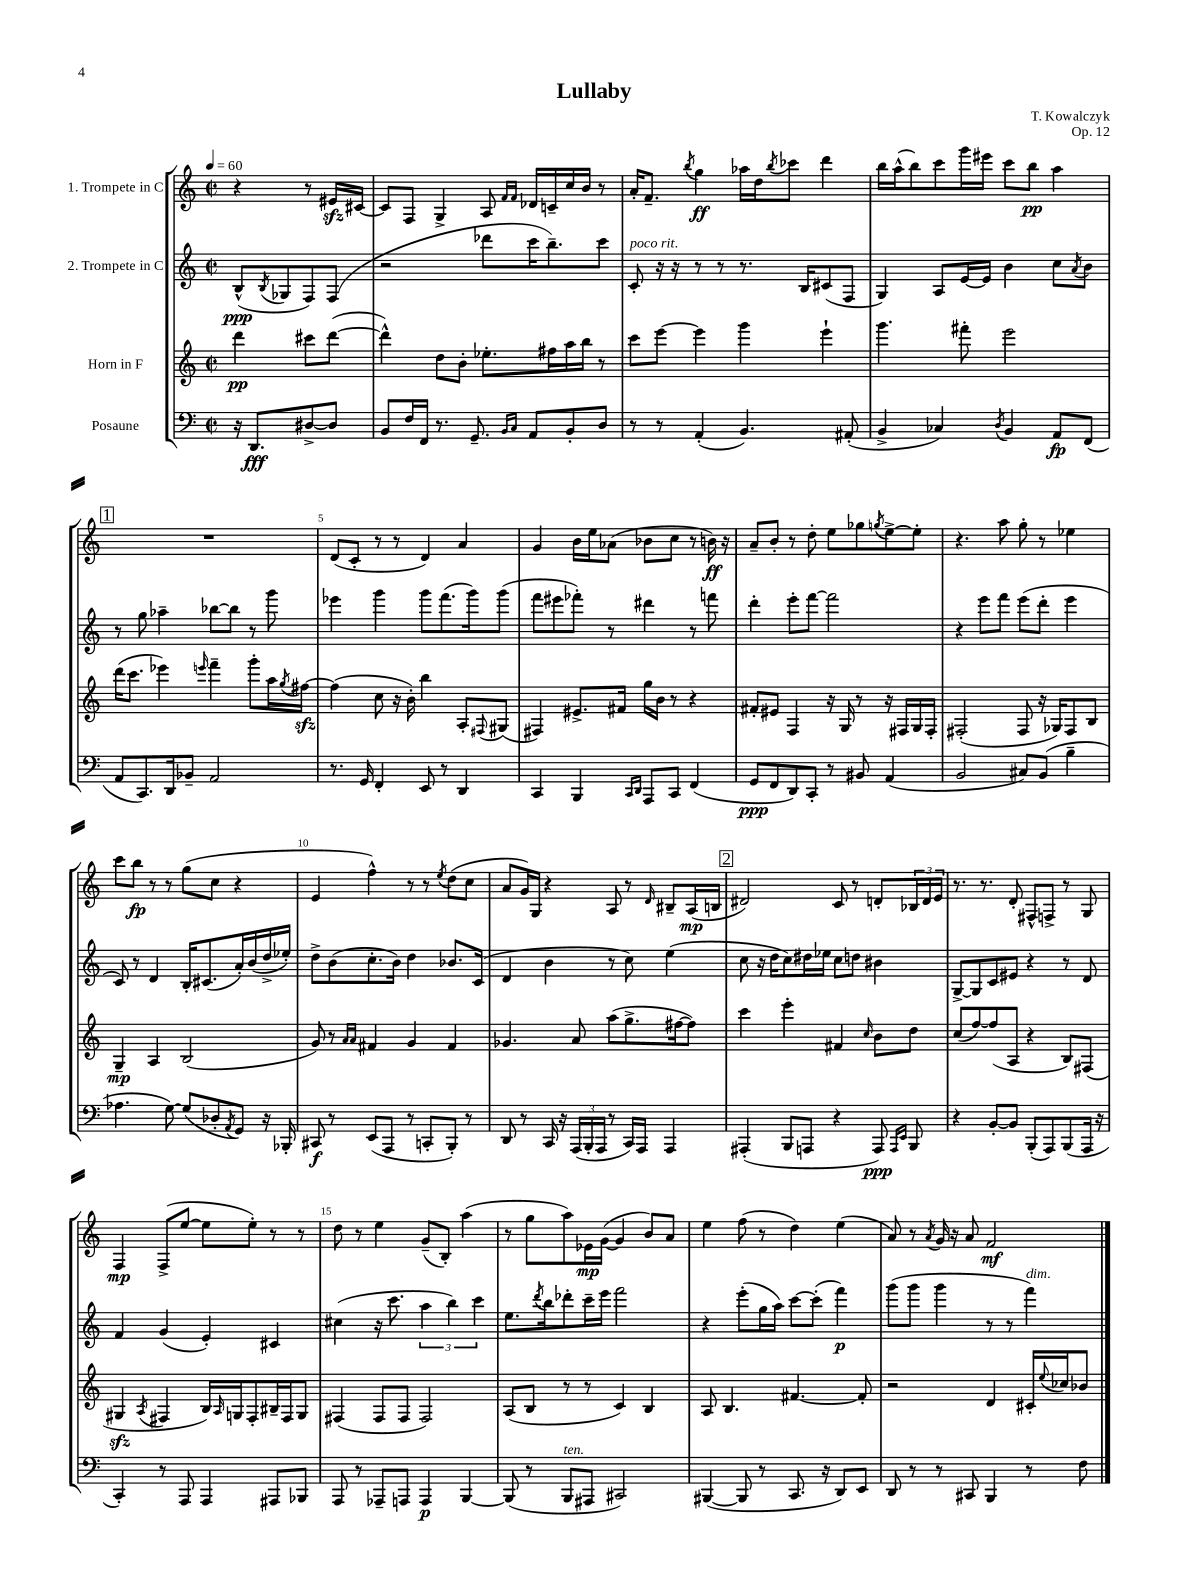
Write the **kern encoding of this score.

**kern	**kern	**kern	**kern
*staff4	*staff3	*staff2	*staff1
*clefF4	*clefG2	*clefG2	*clefG2
*k[]	*k[]	*k[]	*k[]
*M2/2	*M2/2	*M2/2	*M2/2
*met(c|)	*met(c|)	*met(c|)	*met(c|)
*MM60	*MM60	*MM60	*MM60
16r	4ddd	(8B^^	4r
8.DD	.	.	.
.	.	8qB	.
.	.	8G-	.
[8D#^	8ccc#	8F)	8r
8D#]	([8ddd	(8F	16e#
.	.	.	[16c#
=	=	=	=
8BB	4ddd^^])	2r	8c#]
16F	.	.	8F
16FF	.	.	.
8.r	8dd	.	4G^
.	8b'	.	.
8.GG~	.	.	.
.	8.ee-'	8ddd-	8A
16qqBB	.	.	16qqf
16qqC	.	.	16qqf
8AA	.	16ccc	16d-
.	16ff#	8.bb~)	16c~
8BB'	16aa	.	16cc
.	16bb	.	16b
8D	8r	8ccc	8r
=	=	=	=
8r	8ccc	8c'	16a'
.	.	.	8.f~
8r	[8eee	16r	.
.	.	16r	.
.	.	.	8qbb
(4AA'	4eee]	8r	4gg
.	.	8r	.
4.BB)	4ggg	8.r	16aa-
.	.	.	16dd
.	.	.	8qbb
.	.	.	8ccc-
.	.	16B	.
.	4eee`	(8c#	4ddd
(8AA#'	.	8F	.
=	=	=	=
4BB^	4.ggg	4G)	16bb
.	.	.	(16aa^^
.	.	.	8bb)
4C-)	.	8A	8ccc
.	8fff#'	[16e	16ggg
.	.	16e]	16eee#
8qD	.	.	.
4BB	2eee	4b	8ccc
.	.	.	8bb
8AA	.	8cc	4aa
.	.	8qa	.
(8FF	.	8b	.
=	=	=	=
8AA	(16ddd	8r	1r
.	8.ccc	.	.
8.CC)	.	8gg	.
.	4eee-)	4aa-~	.
16DD	.	.	.
8BB-~	.	.	.
.	16qqeee	.	.
2AA	4fff~	[8bb-	.
.	.	8bb-]	.
.	8ggg'	8r	.
.	16aa	8ggg	.
.	8qgg	.	.
.	[16ff#	.	.
=	=	=	=
8.r	(4ff#]	4eee-	(8d
.	.	.	8c'
16GG	.	.	.
4FF'	8cc	4ggg	8r
.	16r	.	8r
.	16b')	.	.
8EE	4bb	8ggg	4d)
8r	.	(8.fff	.
4DD	8A'	.	4a
.	.	16ggg)	.
.	8qqF#	.	.
.	(8G#	(8ggg	.
=	=	=	=
4CC	4F#)	8fff	4g
.	.	8eee#	.
4BBB	8.e#^	8fff-')	16b
.	.	.	16ee
.	.	8r	(8a-
.	16f#	.	.
16qqCC	.	.	.
16qqDD	.	.	.
8AAA	16gg	4ddd#	8b-
.	16b	.	.
8CC	8r	.	8cc
(4FF	4r	8r	8r
.	.	8fff	16b)
.	.	.	16r
=	=	=	=
8GG	8f#'	4ddd'	8a~
8FF	8e#	.	8b'
8DD)	4F	8eee'	8r
8CC'	.	[8fff	8dd'
8r	16r	2fff]	8ee
.	16G	.	.
8BB#	8r	.	8gg-
.	.	.	8qgg
(4AA	16r	.	[8ee^
.	16F#	.	.
.	16G	.	8ee']
.	16F#'	.	.
=	=	=	=
2BB	(2F#'	4r	4.r
.	.	8eee	.
.	.	8fff	8aa
8C#)	8F#	(8eee	8gg'
(8BB	16r	8ddd'	8r
.	16G-)	.	.
4B~	8F#	4eee	4ee-
.	8B	.	.
=	=	=	=
4.A-	4G~	8c)	8ccc
.	.	8r	8bb
.	4A	4d	8r
[8G)	.	.	8r
(8G]	(2B	16B'	(8gg
.	.	(8.c#	.
8D-'	.	.	8cc
8qAA	.	.	.
8GG)	.	16a')	4r
.	.	(16b	.
16r	.	16dd^	.
16BBB-'	.	16ee-')	.
=	=	=	=
8CC#	8g)	8dd^	4e
8r	8r	(8b	.
.	16qqa	.	.
.	16qqa	.	.
(8EE	4f#	8.cc'	4ff^^)
8AAA	.	.	.
.	.	16b)	.
8r	4g	4dd	8r
8CC'	.	.	8r
.	.	.	8qee
8BBB')	4f#	8.b-	(8dd
8r	.	.	8cc
.	.	(16c	.
=	=	=	=
8DD	4.g-	4d	8a
8r	.	.	16g)
.	.	.	16G
16CC	.	4b	4r
16r	.	.	.
(24AAA	8a	.	.
24BBB'	.	.	.
24AAA	.	.	.
8r	(8aa	8r	8A
16CC)	8.gg^	8cc)	8r
16AAA	.	.	.
.	.	.	16qqd
4AAA	.	(4ee	8B#~
.	[16ff#	.	.
.	8ff#])	.	(16A
.	.	.	16B
=	=	=	=
(4AAA#'	4ccc	8cc	2d#)
.	.	16r	.
.	.	16dd	.
8BBB	4eee'	8cc)	.
8AAA	.	16dd#	.
.	.	16ee-	.
4r	4f#	8cc	8c
.	.	8dd	8r
.	16qqcc	.	.
8AAA)	8b	4b#	8d'
16qqAAA	.	.	.
16qqEE	.	.	.
8BBB	8dd	.	24B-
.	.	.	24d
.	.	.	24e
=	=	=	=
4r	(8cc	[8G^	8.r
.	[8ff)	8G]	.
.	.	.	8.r
[8BB'	(8ff]	8c	.
8BB]	8A	8e#	8d'
(8BBB'	4r	4r	8F#^^
8AAA)	.	.	8F^
(8BBB	8B)	8r	8r
16AAA	(8F#	8d	8G
16r	.	.	.
=	=	=	=
4CC')	4G#	4f	4F
.	8qA	.	.
8r	4F#	(4g	(8F^
8AAA	.	.	[8ee
4AAA	16B)	4e')	8ee]
.	16qqA	.	.
.	16G	.	.
.	8F#'	.	8ee')
8AAA#	16B#~	4c#	8r
.	16F#	.	.
8BBB-	8G	.	8r
=	=	=	=
8AAA	(4F#	(4cc#	8dd
8r	.	.	8r
8AAA-~	8F#	16r	4ee
.	.	8.ccc	.
8AAA	8F#	.	.
4AAA	2F#)	6aa	(8g~
.	.	.	8B')
.	.	6bb)	.
[4BBB	.	.	(4aa
.	.	6ccc	.
=	=	=	=
(8BBB]	(8A	8.ee	8r
8r	8B	.	8gg
.	.	8qddd	.
.	.	16bb	.
8BBB	8r	8ddd-'	8aa)
8AAA#	8r	16ccc~	16e-
.	.	16eee	([16g
2CC#)	4c)	2fff	4g]
.	4B	.	8b)
.	.	.	8a
=	=	=	=
([4BBB#	8A	4r	4ee
.	4.B	.	.
8BBB#]	.	(8eee'	(8ff
8r	.	16gg	8r
.	.	16aa)	.
8.CC	[4.f#	[8ccc	4dd)
.	.	(8ccc']	.
16r	.	.	.
8DD)	.	4fff)	(4ee
8EE	8f#']	.	.
=	=	=	=
8DD	2r	(8ggg	8a)
8r	.	8ggg	8r
.	.	.	8qa
8r	.	4ggg	16g
.	.	.	16r
8CC#	.	.	8a
4BBB	4d	8r	2f
.	.	8r	.
8r	16c#'	4fff)	.
.	8qqee	.	.
.	16cc-	.	.
8F	8b-	.	.
==	==	==	==
*-	*-	*-	*-
